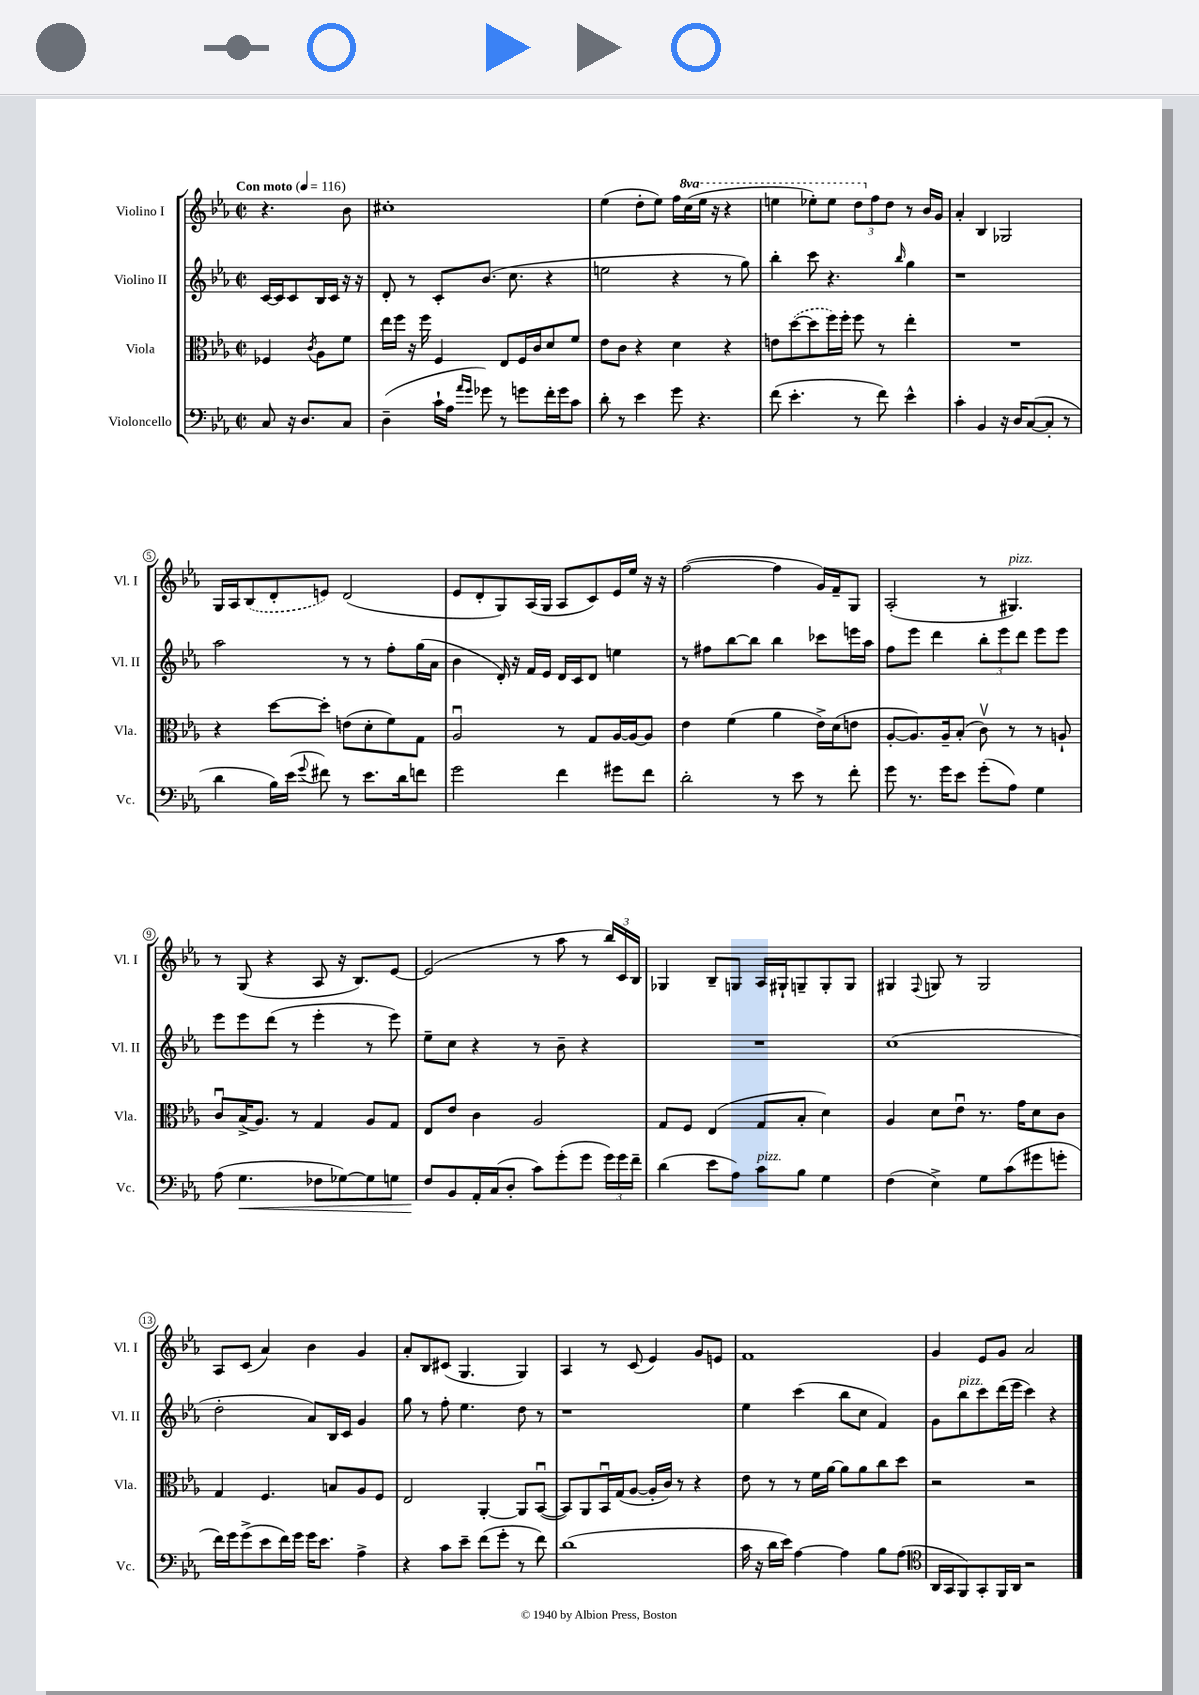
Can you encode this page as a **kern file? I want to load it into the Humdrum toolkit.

**kern	**kern	**kern	**kern
*staff4	*staff3	*staff2	*staff1
*clefF4	*clefC3	*clefG2	*clefG2
*k[b-e-a-]	*k[b-e-a-]	*k[b-e-a-]	*k[b-e-a-]
*M2/2	*M2/2	*M2/2	*M2/2
*met(c|)	*met(c|)	*met(c|)	*met(c|)
*MM116	*MM116	*MM116	*MM116
8C/	4F-/	[16c/LL	4.r
.	.	16c/]J	.
16r	.	8c/	.
8.D/L	.	.	.
.	8qc/	.	.
.	8A-\L	16B-/L	.
.	.	16c/JJ	.
8C/J	8f\J	16r	8b-\
.	.	16r	.
=	=	=	=
(4D~\	16ee-\LL	8d'/	1cc#'
.	16ff\JJ	.	.
.	16r	8r	.
.	16ff\	.	.
16c`\LL	4F/	8c'/L	.
16A-\JJ	.	.	.
16qqa-/LL	.	.	.
16qqg/JJ	.	.	.
8g-\)	.	(8.b-/J	.
8r	8E-/L	.	.
.	.	8.cc\	.
8g\L	16F/L	.	.
.	16c/J	.	.
16f'\L	8d/	4r	.
16g\J	.	.	.
8c\J	8f/J	.	.
=	=	=	=
8d'\	8e-\L	2ee\	(4ee-\
8r	8c\J	.	.
4e-\	4r	.	8dd'\L
.	.	.	8ee-\J)
8g\	4d\	4r	16ff\LL
.	.	.	(16ccc\
4.r	.	.	16eee-\JJ
.	.	.	16r
.	4r	8r	4r
.	.	8gg\)	.
=	=	=	=
(8f\	8e\L	4bb-'\	4eee\
4.e-'\	([8dd\	.	.
.	8dd\]	8ccc\	8eee-'\L)
.	16ff\L)	4.r	8eee-\J
.	16ff'\JJ	.	.
8r	8ff\	.	12ddd\L
.	.	.	12ff\
8f\)	8r	.	.
.	.	.	12dd\J
.	.	16qqbb-/	.
4e-^^\	4ee-'\	4gg\	8r
.	.	.	16b-/LL
.	.	.	16g/JJ
=	=	=	=
4c'\	1r	1r	4a-'/
4BB-/	.	.	4B-/
16r	.	.	2G-/
16D/LK	.	.	.
([8C/	.	.	.
8C'/]J	.	.	.
8r	.	.	.
=	=	=	=
4d\	4r	2aa-\	16G/LL
.	.	.	16A-/J
.	.	.	(8B-/
16B-\LL)	[8dd\L	.	8d'/
(16e-\JJ	.	.	.
8qqg/	.	.	.
8f#\)	8dd'\]J	.	8e/J)
8r	(8e\L	8r	(2d/
8.e-\L	8d'\	8r	.
.	8f\)	8ff'\L	.
16d\k	.	.	.
8f\J	8G\J	(16gg\L	.
.	.	16a-\JJ	.
=	=	=	=
2g\	2A-u/	4b-\	8e-/L
.	.	.	8d'/
.	.	16d'/)	8G/)
.	.	16r	.
.	.	16f/LL	(16A-/L
.	.	16e-/JJ	16G/JJ
4f\	8r	16d/LL	8A-/L
.	.	16c/J	.
.	8G/L	8d/J	8c/)
8g#\L	[16A-/L	4ee\	16e-/L
.	16A-/_J	.	16ee-/JJ
8f\J	8A-/]J	.	16r
.	.	.	16r
=	=	=	=
2d'\	4e-\	8r	([2ff\
.	.	8ff#\L	.
.	(4f\	[8bb-\	.
.	.	8bb-\]J	.
8r	4a-\	4bb-\	4ff\]
8e-\	.	.	.
8r	16e-^\LL)	8ccc-\L	16g/LL)
.	(16d\J	.	16f~/J
8f'\	8e\J	16eee\L	8G/J
.	.	16aa-\JJ	.
=	=	=	=
8g\	[8A-'/L	8ff\L	(2A-'/
8.r	8.A-/])	8eee-\J	.
.	.	4ddd\	.
16g\LK	16A-~/k	.	.
8e-\J	(8B-'/J	.	.
(8g'\L	8cv\)	12bb-'\L	8r
.	.	12eee-\	.
8A-\J)	8r	.	4.G#/)
.	.	12ddd\J	.
4G\	8r	8eee-\L	.
.	8A`/	8eee-\J	.
=	=	=	=
(8A-\	8cu/L	8eee-\L	8r
4.G\	(16B-^/K	8eee-\	(8G/
.	8.A-/J)	.	.
.	.	(8ddd\J	4r
.	8r	8r	.
8F-\L	4G/	4eee-'\	8A-/
[8G-\)	.	.	16r
.	.	.	8.B-/L)
8G-\]	8A-/L	8r	.
8G\J	8G/J	8eee-\)	[8e-/J
=	=	=	=
8F/L	8E-/L	8ee-~\L	(2e-/]
8BB-/	8e-/J	8cc\J	.
16AA-'/L	4c\	4r	.
(16C/J	.	.	.
8D'/J	.	.	.
8c\L)	2A-/	8r	8r
(8g'\	.	8b-~\	8aa-\
8g\J	.	4r	8r
24g\LL)	.	.	24bb-/LL)
24g\	.	.	24c/
24f~\JJ	.	.	24B-/JJ
=	=	=	=
(4d\	8G/L	1r	4G-/
.	8F/J	.	.
8e-\L	(4E-/	.	8B-~/L
8A-\J)	.	.	8G/J
8c\L	8G/L	.	16A-/LL
.	.	.	16G#`/J
8B-\J	8B-'/J	.	8G~/
4G\	4d\)	.	8G'/
.	.	.	8G/J
=	=	=	=
(4F\	4A-/	(1cc	4G#/
.	.	.	8qqF/
4E-^\)	8d\L	.	8G/
.	8e-u\J	.	8r
8G\L	8.r	.	2G/
(8c\	.	.	.
.	16g\LK	.	.
8g#\	8d\	.	.
8g'\J	8c\J	.	.
=	=	=	=
16f\LL)	4G/	2dd'\	8A-/L
16g\J	.	.	.
(8g^\	.	.	(8c/J
8e-\	4.F/	.	4a-/)
16f\L)	.	.	.
16g\JJ	.	.	.
16g\LK	.	8a-/L)	4b-\
8.e-\J	.	.	.
.	8B/L	16B-/L	.
.	.	16c/JJ	.
4A-^\	8A-/	4g/	4g/
.	8F/J	.	.
=	=	=	=
4r	2E-/	8gg\	8a-'/L
.	.	8r	8B-/
8c\L	.	8ff'\	(8c#/J
8e-~\J	.	4.ee-\	4.G/
(8f\L	[4AA-'/	.	.
8g'\J	.	.	.
8r	8AA-/]L	8dd\	4G/)
8f\)	([8BB-u/J	8r	.
=	=	=	=
(1d	8BB-/]L)	1r	4A-/
.	8AA-/	.	.
.	16BB-u/L	.	8r
.	(16G/J	.	.
.	[8A-/J	.	(8c/
.	16A-'/]LL	.	4e-/)
.	16c/JJ)	.	.
.	8r	.	.
.	4r	.	8g/L
.	.	.	8e/J
=	=	=	=
16c\	8e-\	4ee-\	1f
16r	.	.	.
16d\LL	8r	.	.
16e-\JJ)	.	.	.
[4A-\	8r	(4ccc\	.
.	16f\LL	.	.
.	[16a-\JJ	.	.
4A-\]	8a-\]L	8bb-\L	.
.	8a-\	8cc\J	.
8B-\L	8cc\	4f/)	.
(8A-\J	8dd\J	.	.
=	=	=	=
*clefC4	*	*	*
16AA-/LL	2r	8g\L	4g/
16GG/J	.	.	.
8FF/)	.	8bb-\	.
8GG'/	.	8ccc\	8e-/L
16FF/L	.	(16ddd\L	8g/J
16AA-/JJ	.	16eee-\JJ	.
2r	2r	4ccc\)	2a-/
.	.	4r	.
==	==	==	==
*-	*-	*-	*-
